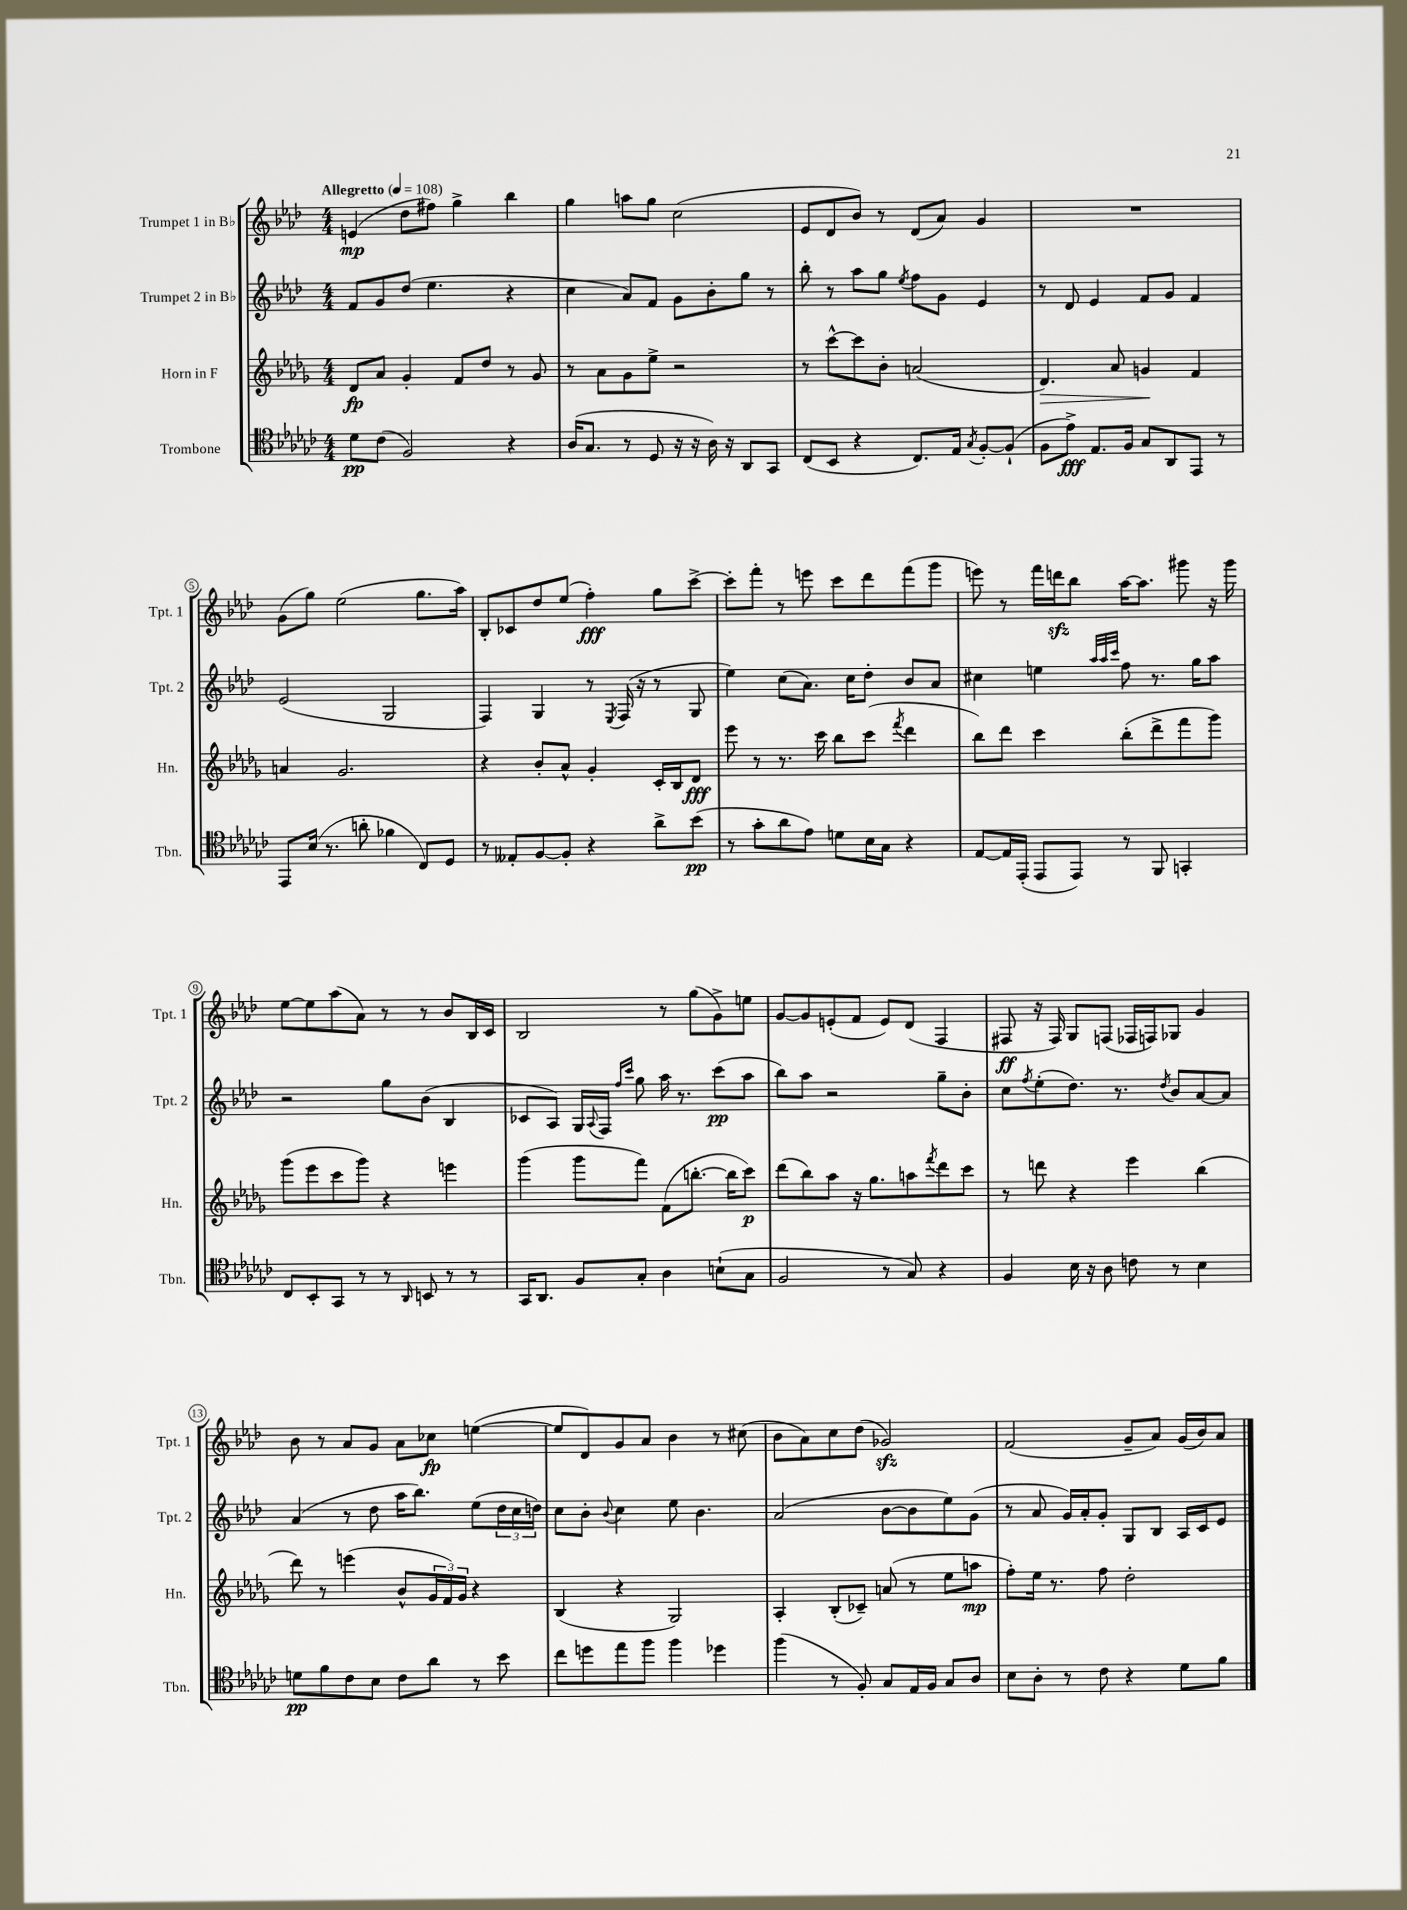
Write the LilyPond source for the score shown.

<<
\new StaffGroup <<
\new Staff = "s0" \with { instrumentName = "Trumpet 1 in Bb" shortInstrumentName = "Tpt. 1" } {
    \clef treble \key aes \major \numericTimeSignature \time 4/4 \tempo "Allegretto" 4 = 108
    e'4\mp( des''8 fis''8) g''4-> bes''4 |
    g''4 a''8 g''8 c''2( |
    ees'8 des'8 bes'8) r8 des'8( aes'8) g'4 |
    R1 |
    g'8( g''8) ees''2( g''8. aes''16) |
    bes8-. ces'8 des''8 ees''8( f''4-.\fff) g''8 c'''8~-> |
    c'''8-. f'''8-. r8 e'''8 c'''8 des'''8 f'''8( g'''8 |
    e'''8) r8 f'''16 d'''16\sfz bes''8 aes''16~ aes''8. gis'''8 r16 gis'''16 |
    ees''8~ ees''8 aes''8( aes'8) r8 r8 bes'8 bes16 c'16 |
    bes2 r8 g''8( g'8->) e''8 |
    g'8~ g'8 e'8-.( f'8 e'8) des'8( f4 |
    fis8\ff r16 fis16) g8 f8( fes16 f16) ges8 g'4 |
    bes'8 r8 aes'8 g'8 aes'8 ces''8\fp e''4~( |
    e''8 des'8) g'8 aes'8 bes'4 r8 cis''8( |
    bes'8 aes'8) c''8 des''8( ges'2\sfz) |
    f'2( g'8-- aes'8) g'16( bes'16) aes'8 \bar "|." |
}
\new Staff = "s1" \with { instrumentName = "Trumpet 2 in Bb" shortInstrumentName = "Tpt. 2" } {
    \clef treble \key aes \major \numericTimeSignature \time 4/4
    f'8 g'8 des''8( ees''4. r4 |
    c''4 aes'8) f'8 g'8 bes'8-. g''8 r8 |
    bes''8-. r8 aes''8 g''8 \acciaccatura { ees''8 } f''8 g'8 ees'4 |
    r8 des'8 ees'4 f'8 g'8 f'4 |
    ees'2( g2 |
    f4) g4 r8 \acciaccatura { ees8 } f16( r16 r8 g8 |
    ees''4) c''8( aes'8.) c''16 des''8-. bes'8 aes'8 |
    cis''4 e''4 \grace { aes''32 aes''32 c'''32 } f''8 r8. g''16 aes''8 |
    r2 g''8 bes'8( bes4 |
    ces'8 aes8) g16 \appoggiatura { aes8 } f16 \grace { f''16 c'''16 } g''8 aes''16 r8. c'''8\pp( aes''8 |
    bes''8) aes''8 r2 g''8-- bes'8-. |
    c''8 \acciaccatura { f''8 } ees''8-.( des''8.) r8. \acciaccatura { des''8 } bes'8 aes'8~ aes'8 |
    aes'4( r8 des''8 aes''16 bes''8.) ees''8( \tuplet 3/2 { des''16 c''16 d''16) } |
    c''8 bes'8-. \appoggiatura { bes'8 } c''4 ees''8 bes'4. |
    aes'2( bes'8~ bes'8 ees''8) g'8( |
    r8 aes'8 g'16) aes'16-. g'8-. g8 bes8 aes16 c'16 ees'8 \bar "|." |
}
\new Staff = "s2" \with { instrumentName = "Horn in F" shortInstrumentName = "Hn." } {
    \clef treble \key des \major \numericTimeSignature \time 4/4
    des'8\fp aes'8 ges'4-. f'8 des''8 r8 ges'8 |
    r8 aes'8 ges'8 ees''8-> r2 |
    r8 c'''8~-^ c'''8 bes'8-. a'2( |
    des'4.\>) aes'8 g'4\! f'4 |
    a'4 ges'2. |
    r4 bes'8-. aes'8-^ ges'4-. c'16-. bes16 des'8\fff |
    ees'''8 r8 r8. c'''16 bes''8 c'''8( \acciaccatura { f'''8 } des'''4 |
    bes''8) des'''8 c'''4 bes''8-.( des'''8-> f'''8 ges'''8) |
    ges'''8( ees'''8 c'''8 ges'''8) r4 e'''4 |
    ges'''4( ges'''8 f'''8) f'8( b''8.~-. b''16 c'''8\p) |
    des'''8( bes''8) aes''8 r16 ges''8. a''8 \acciaccatura { f'''8 } des'''8 c'''8 |
    r8 d'''8 r4 ees'''4 bes''4( |
    des'''8) r8 e'''4( bes'8-^ \tuplet 3/2 { ges'16 f'16) ges'16 } r4 |
    bes4( r4 ges2) |
    aes4-. bes8-.( ces'8--) a'8( r8 ees''8 a''8\mp |
    f''8-.) ees''16 r8. f''8 des''2-. \bar "|." |
}
\new Staff = "s3" \with { instrumentName = "Trombone" shortInstrumentName = "Tbn." } {
    \clef tenor \key ges \major \numericTimeSignature \time 4/4
    des'8\pp ces'8( f2) r4 |
    aes16( ges8. r8 des8 r16 r16 aes16) r16 aes,8 ges,8 |
    ces8( bes,8 r4 ces8.) ees16 \acciaccatura { ges8 } f8~-. f8-!( |
    f8 ees'8->\fff) ees8. f16 ges8 aes,8 ees,8 r8 |
    ees,8 bes16( r8. a'8-. fes'4 ces8) des8 |
    r8 eeses8-. f8~ f8-. r4 aes'8-> bes'8\pp( |
    r8 ges'8-. aes'8 ees'8) d'8 bes16 ges16 r4 |
    ees8~ ees16 ees,16-.( ees,8 ees,8) r8 f,8 g,4-. |
    ces8 bes,8-. ges,8 r8 r8 \grace { aes,16 } b,8 r8 r8 |
    ges,16 aes,8. f8 ges8-. aes4 b8-!( ges8 |
    f2 r8 ges8) r4 |
    f4 bes16 r16 aes8 c'8 r8 bes4 |
    d'8\pp f'8 ces'8 bes8 ces'8 aes'8 r8 bes'8 |
    ces''8 d''8 ees''8 f''8 f''4 des''4 |
    f''4( r8 f8-.) ges8 ees16 f16 ges8 aes8 |
    bes8 aes8-. r8 ces'8 r4 des'8 f'8 \bar "|." |
}
>>
>>
\layout { \context { \Score \override BarNumber.stencil = #(make-stencil-circler 0.1 0.3 ly:text-interface::print) } }
